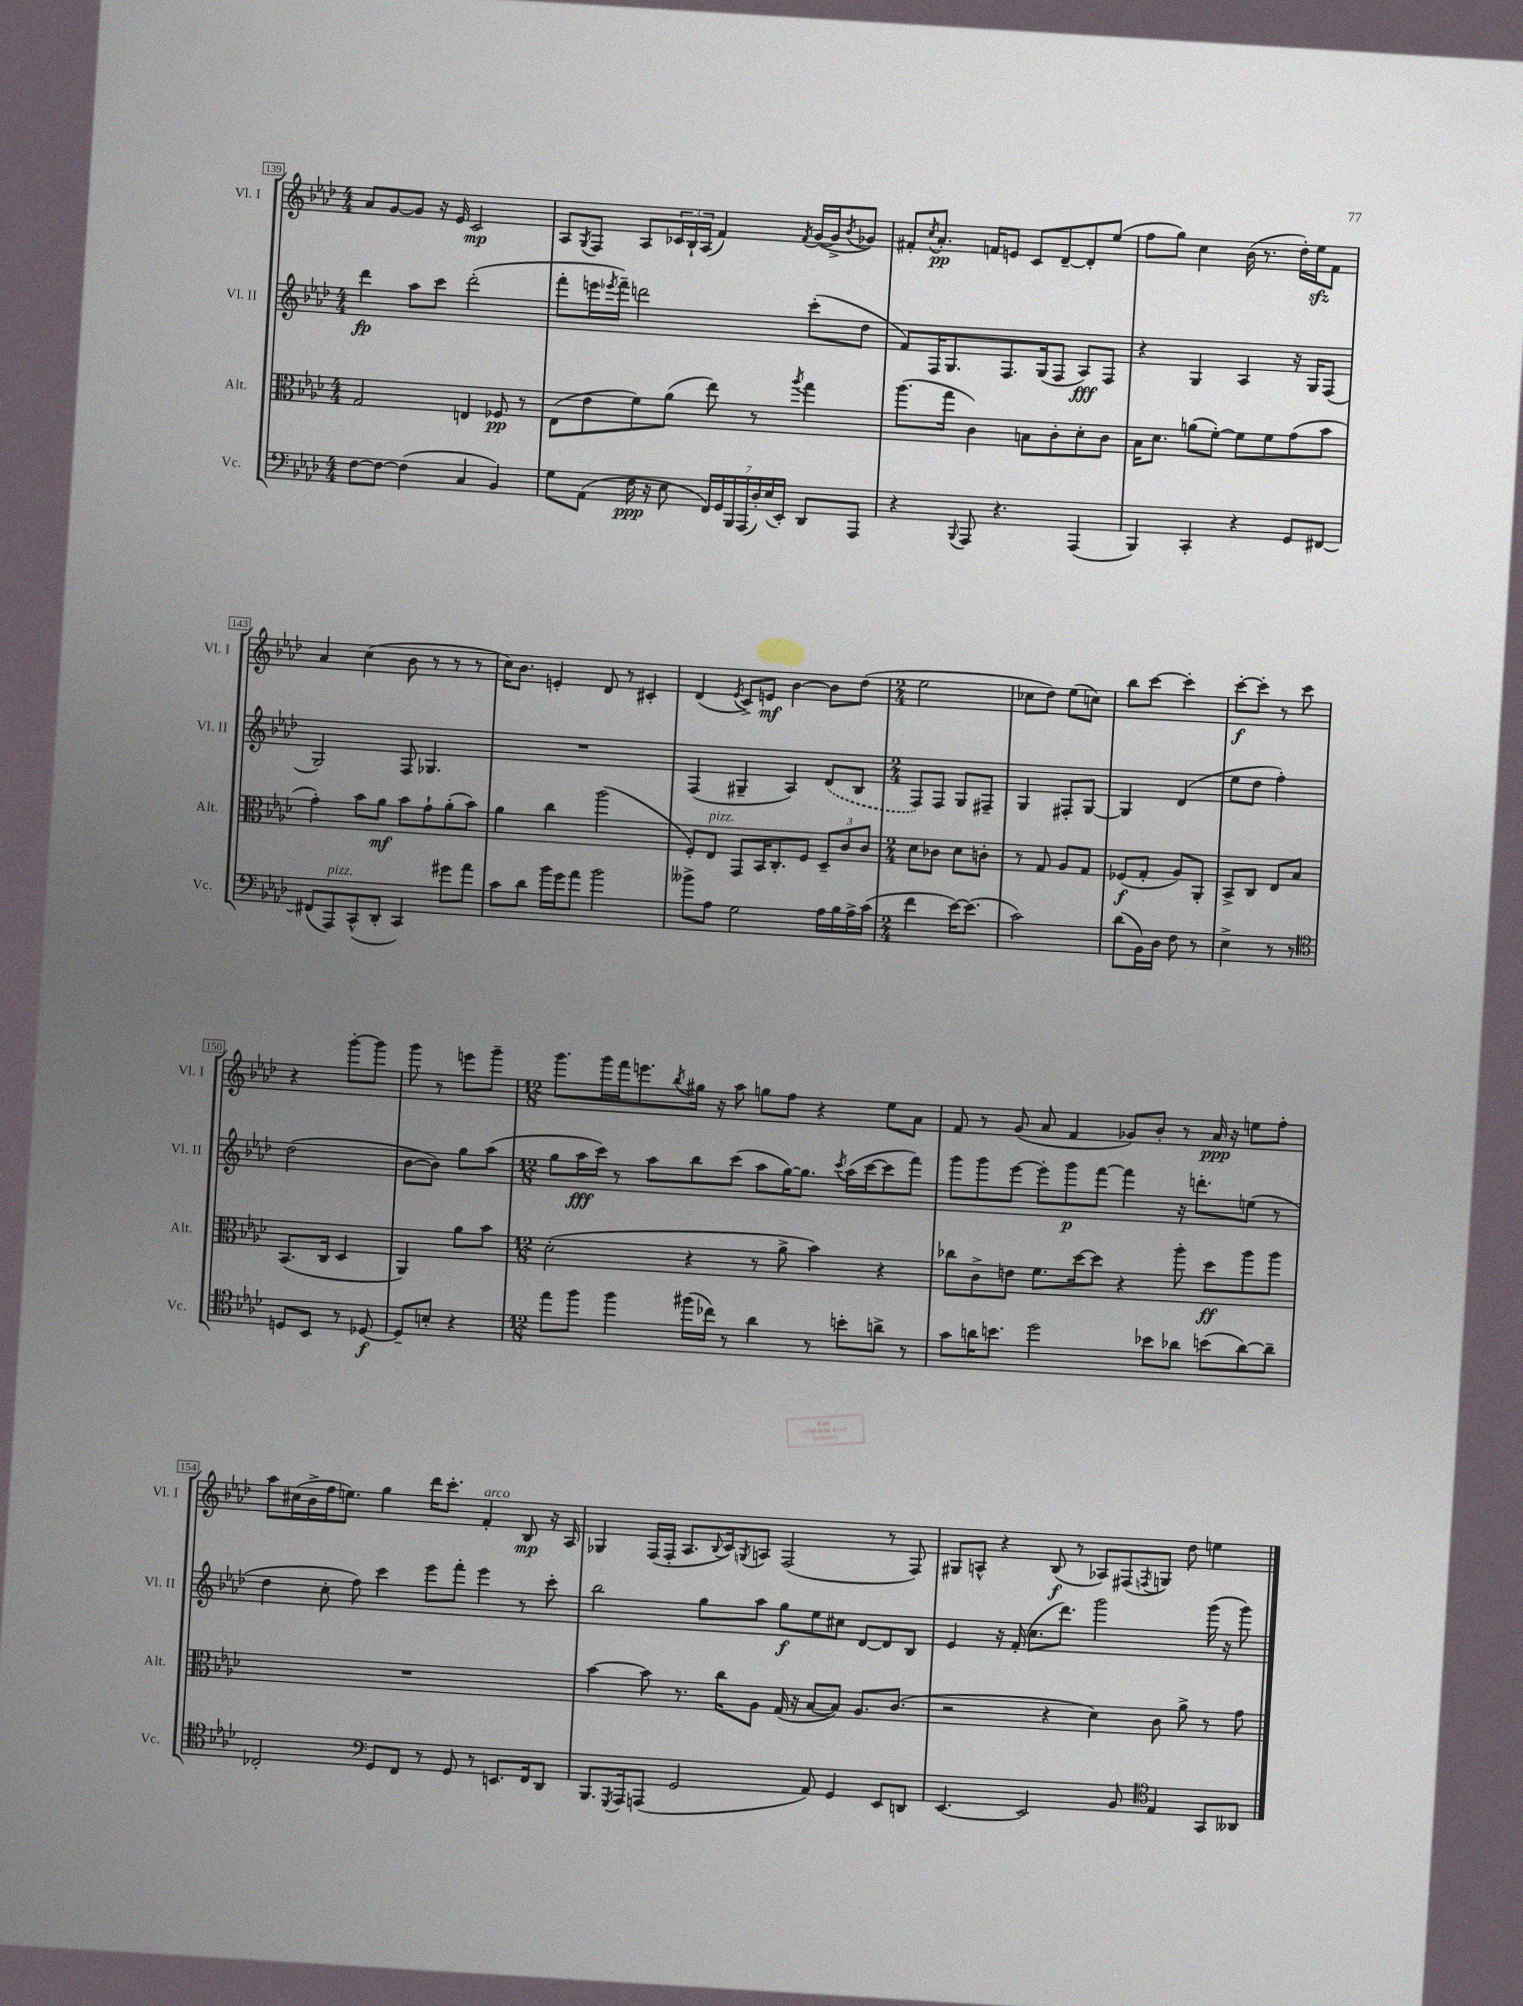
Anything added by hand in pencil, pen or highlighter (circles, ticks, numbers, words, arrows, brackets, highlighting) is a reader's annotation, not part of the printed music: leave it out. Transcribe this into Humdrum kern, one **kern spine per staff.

**kern	**kern	**kern	**kern
*staff4	*staff3	*staff2	*staff1
*clefF4	*clefC3	*clefG2	*clefG2
*k[b-e-a-d-]	*k[b-e-a-d-]	*k[b-e-a-d-]	*k[b-e-a-d-]
*M4/4	*M4/4	*M4/4	*M4/4
[8F	2G	4ddd-	8a-
8F_	.	.	[8g
(4F]	.	8aa-	8g]
.	.	8ccc	16r
.	.	.	16e-
4C	4E	(2ddd-'	2c
4BB-)	8F-	.	.
.	8r	.	.
=	=	=	=
8G	(8E-	8fff'	8A-
.	.	.	8qG
(8AA-	8e-	16eee	8F
.	.	8qeee-	.
.	.	16fff~)	.
16F	8f)	2ddd	8A-
16r	.	.	.
8E-	(8a-	.	24c-
.	.	.	24B-`
.	.	.	(24A-
28FF)	8ee-)	.	4f)
28GG	.	.	.
28BBB-	.	.	.
(28AAA-	.	.	.
.	8r	.	.
28D-')	.	.	.
(28E-	.	.	.
28EE-')	.	.	.
.	8qaa-	.	8qf
8DD-	4gg	(8ccc'	([16g
.	.	.	16g^]
.	.	.	8qb-
8AAA-	.	8dd-	8g-)
=	=	=	=
4r	(8.aa-	8f)	8f#'
.	.	.	8qcc
.	.	16F	8.a-'
.	16gg	8.G	.
8qqBBB-	.	.	.
8AAA-	4c)	.	.
.	.	.	16f
4.r	.	8.F	8e
.	8B	.	8c
.	.	(16G	.
.	8c'	8F	[8d-~
(4AAA-	8d-'	8A-)	8d-']
.	8c	8F	(8ee-
=	=	=	=
4BBB-)	16B-	4r	8ff
.	8.d-	.	.
.	.	.	8gg)
4CC'	(8a	4G	4cc
.	[8f')	.	.
4r	8f]	4A-	(16b-
.	.	.	8.r
.	8f	.	.
8GG	(8g	16r	16dd-')
.	.	16G	16ee-
[8FF#	8b-	(8F	8f
=	=	=	=
(8FF#]	4g')	2G)	4a-
8AAA-)	.	.	.
(8CC^^	8b-	.	(4cc
8DD-'	8a-	.	.
4CC)	8b-	8F	8b-
.	8g`	4.G-	8r
8g#	(8a-'	.	8r
8a-	8b-)	.	8r
=	=	=	=
8c	4a-	1r	16cc)
.	.	.	8.b-
8d-	.	.	.
16b-	4cc	.	4e'
16g	.	.	.
8a-	.	.	.
2b-	(2aa-	.	8d-
.	.	.	8r
.	.	.	4c#'
=	=	=	=
8b--^	8F')	(4F	(4d-
8A-	8E-	.	.
.	.	.	8qe-
2G	8GG	4G#~	8c^)
.	16BB-	.	8e
.	8.C'	.	.
.	.	4A-)	[4b-
.	8F	.	.
16A-	12D-~	(8d-	8b-]
16B-	.	.	.
.	12c	.	.
16A-^	.	8B-	(8dd-
.	12c	.	.
(16c	.	.	.
=	=	=	=
*M2/4	*M2/4	*M2/4	*M2/4
4f	8d-	8F)	2ee-
.	8c-	8F	.
[16e-)	8d-	8G	.
(8.e-]	.	.	.
.	8c'	8F#~	.
=	=	=	=
2c)	8r	4G	8cc-
.	8G	.	8dd-)
.	8A-	8F#'	(8ee-
.	8G	[8G	8cc)
=	=	=	=
(8d-	(8F-	4G]	8bb-
16BB-)	8G'	.	[8ccc
16D-	.	.	.
8F	8A-)	(4d-	4ccc']
8r	8AA-'	.	.
=	=	=	=
4E-^	8BB-^	8ee-	[8ccc'
.	8C	8dd-	8ccc']
8r	8E-	4ff')	8r
8r	8B-	.	8ccc
=	=	=	=
*clefC4	*	*	*
8D	(8.BB-	(2dd-	4r
8BB-	.	.	.
.	16C	.	.
8r	4D-	.	[8ggg'
[8D-	.	.	8ggg]
=	=	=	=
8D-~]	4AA-)	[8b-	8ggg
8B'	.	8b-])	8r
4r	8a-	8gg	8eee
.	8b-	(8aa-	8ggg~
=	=	=	=
*M12/8	*M12/8	*M12/8	*M12/8
8ee-	(2d-'	8gg	8.ggg
8ff	.	16aa-	.
.	.	16ccc)	16ggg
4ff	.	8r	16fff
.	.	.	8.eee
.	.	8aa-	.
.	.	.	8qbb-
(16ff#	4r	8bb-	16gg#
16cc-)	.	.	16r
8r	.	(8ccc	8aa-
4a-	8r	8aa-	8gg
.	8a-^	[16gg)	8ff
.	.	8.gg]	.
8r	4b-)	.	4r
.	.	8qccc	.
8b'	.	(16aa-	.
.	.	[16ccc	.
8a^	4r	8ccc]	8ee-
8r	.	8fff)	8a-
=	=	=	=
8g	8cc-	8ggg	8f
16a	8c^	8ggg	8r
8.b	.	.	.
.	8e	[8eee-	(8g
2dd-	8.f	8eee-']	8a-
.	.	8ggg	4f
.	[16dd-	.	.
.	8dd-]	[8fff	.
.	4r	4fff]	8g-)
8b-	.	.	8b-'
8a-	8aa-'	16r	8r
.	.	8.ddd'	.
(8b	8dd-	.	16a-
.	.	.	16r
[8a-)	8aa-	(8ee	8ee
8a-~]	8aa-	8r	8ff'
=	=	=	=
2C-'	1.r	4dd-	8aa-
.	.	.	(16cc#
.	.	.	16b-^
.	.	8cc'	16ff
.	.	.	8.ee)
.	.	8ff)	.
*clefF4	*	*	*
8GG	.	4ccc	4gg
8FF	.	.	.
8r	.	8eee-	16ddd-
.	.	.	8.ccc'
8GG	.	8fff'	.
8r	.	4eee-	4f'
8.EE	.	.	.
.	.	8r	8B-
16FF	.	.	.
8DD-	.	8ccc'	16r
.	.	.	16A-
=	=	=	=
8.BBB-	[4b-	2bb-	4G-
8qGGG	.	.	.
16AAA-	.	.	.
(8AAA	8b-]	.	(16F
.	.	.	16F'
2GG	8.r	.	8.A-
.	.	8gg	.
.	.	.	8qqB-
.	16cc	.	16c)
.	.	.	8qG
.	8A-	8aa-	8A
.	(16G	8gg	(2F
.	16r	.	.
8AA-)	[8B-	8ee-	.
4GG	8B-])	8cc#	.
.	8.A-	[8d-	.
8EE-	.	8d-]	8r
.	(8.c	.	.
8DD	.	8B-	8F)
=	=	=	=
[4.EE-	2r	4e-	8G#
.	.	.	8A^^
.	.	16r	4r
.	.	(16f'	.
2EE-]	.	8.cc	.
.	4r	.	(8B-
.	.	8.ddd-)	.
.	.	.	8r
.	4d-)	2ggg	8A-)
8BB-	.	.	(8F#
*clefC4	*	*	*
.	.	.	8qF
4E-	8c	.	8G)
.	8a-^	.	8dd-
8GG	8r	(16ggg	4ee
.	.	16r	.
8AA--	8g	8ggg)	.
==	==	==	==
*-	*-	*-	*-
